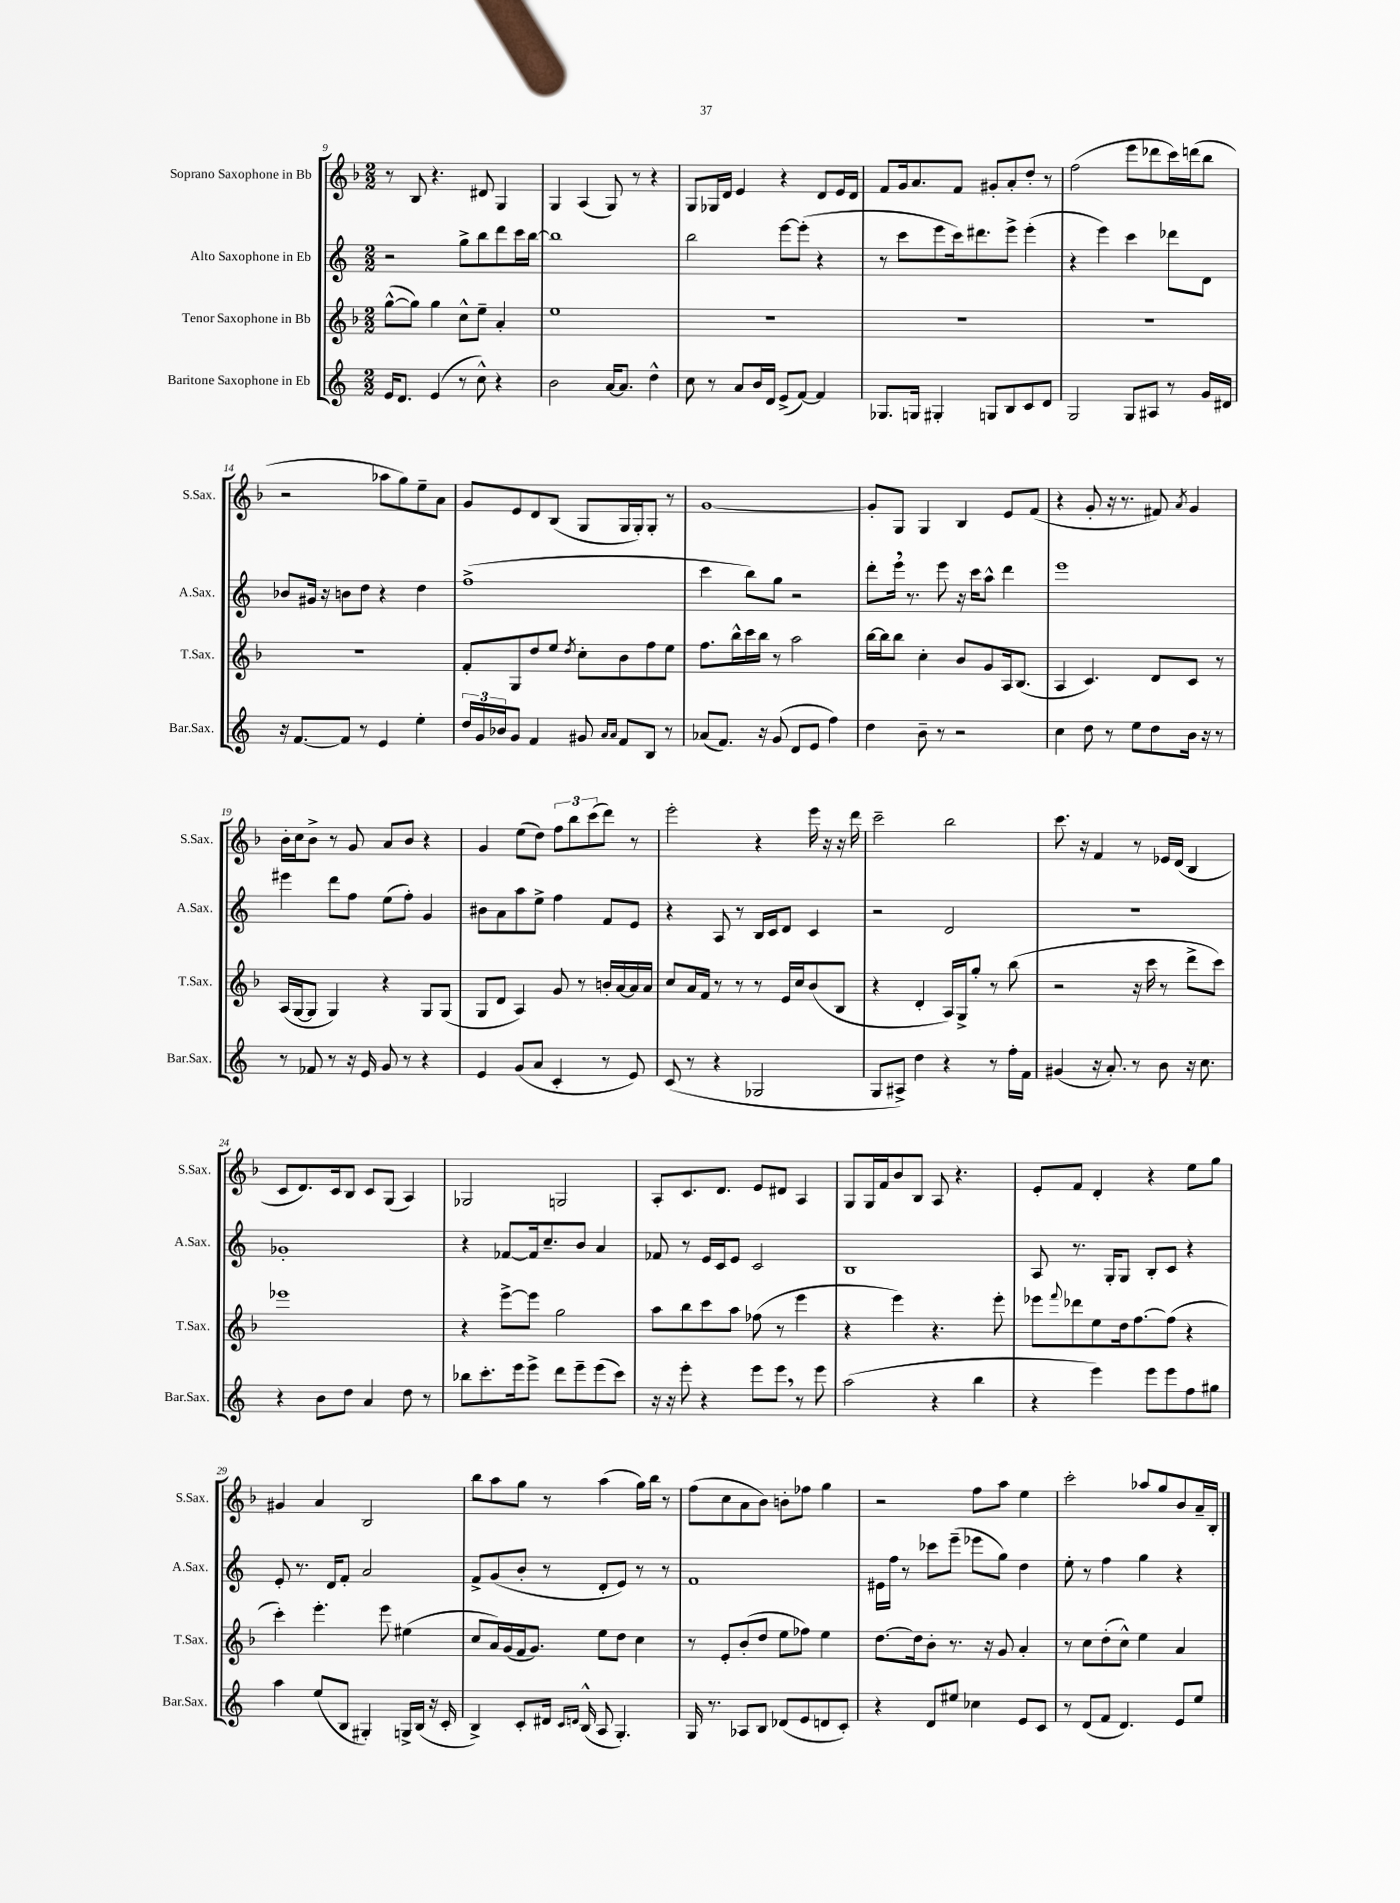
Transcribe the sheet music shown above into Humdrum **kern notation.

**kern	**kern	**kern	**kern
*staff4	*staff3	*staff2	*staff1
*clefG2	*clefG2	*clefG2	*clefG2
*k[]	*k[b-]	*k[]	*k[b-]
*M2/2	*M2/2	*M2/2	*M2/2
16e	([8gg^^	2r	8r
8.d	.	.	.
.	8gg])	.	8B-
(4e	4gg	.	4.r
8r	8cc^^	8gg^	.
8cc^^)	8ee~	8bb	8d#
4r	4a'	8ddd	4G
.	.	16ccc	.
.	.	[16bb	.
=	=	=	=
2b	1ee	1bb]	4G
.	.	.	(4A
[16a	.	.	8G)
8.a]	.	.	.
.	.	.	8r
4dd^^	.	.	4r
=	=	=	=
8cc	1r	2bb	8G
8r	.	.	16G-
.	.	.	16d
8a	.	.	4e
16b	.	.	.
16d	.	.	.
(8e^	.	[8eee	4r
[8f)	.	(8eee']	.
4f]	.	4r	8d
.	.	.	16e
.	.	.	16d
=	=	=	=
8.G-	1r	8r	8f
.	.	8ccc	16g
16G	.	.	8.a
4G#'	.	8eee	.
.	.	16ccc)	8f
.	.	8.ddd#	.
8G	.	.	8g#'
8B	.	8eee^	8a'
8c	.	(4eee'	8dd'
8d	.	.	8r
=	=	=	=
2G	1r	4r	(2ff
.	.	4eee)	.
8G	.	4ccc	8eee
8A#	.	.	8ddd-
8r	.	8ddd-	16ccc)
.	.	.	(16ddd
16g	.	8d	8bb-
16d#	.	.	.
=	=	=	=
16r	1r	8b-	2r
[8.f	.	.	.
.	.	16g#	.
.	.	16r	.
8f]	.	8b	.
8r	.	8dd	.
4e	.	4r	8aa-
.	.	.	8gg)
4ee'	.	4dd	8ee~
.	.	.	8a
=	=	=	=
24dd	8f'	(1ff^	8g
24g	.	.	.
24b-	.	.	.
8g	8G	.	8e
4f	8dd	.	8d
.	8ee	.	(8B-
.	8qdd	.	.
8g#	8cc'	.	8G
16qqa	.	.	.
16qqa	.	.	.
8f	8b-	.	16G
.	.	.	16G')
8B	8ff	.	8G'
8r	8ee	.	8r
=	=	=	=
(8a-	8.ff	4ccc	[1g
8.f)	.	.	.
.	16bb-^^	.	.
.	16ccc	8bb)	.
16r	16bb-	.	.
(8g	8r	8gg	.
8d	2aa	2r	.
8e	.	.	.
4ff)	.	.	.
=	=	=	=
4dd	[16bb-	8ddd'	8g']
.	16bb-]	.	.
.	8bb-	16eee	8G
.	.	8.r	.
8b~	4cc'	.	4G
8r	.	8eee	.
2r	8b-	16r	4B-
.	.	16ccc	.
.	8g	8aa^^	.
.	16A	4ddd	8e
.	(8.B-	.	.
.	.	.	(8f
=	=	=	=
4cc	4A	1eee	4r
8dd	4.c)	.	8g'
8r	.	.	16r
.	.	.	8.r
8ee	.	.	.
8dd	8d	.	8f#)
.	.	.	8qa
16b	8c	.	4g
16r	.	.	.
8r	8r	.	.
=	=	=	=
8r	(16A	4eee#	16b-'
.	[16G	.	16cc
8f-	8G]	.	8b-^
8r	4G)	8ddd	8r
16r	.	8ff	8g
16e	.	.	.
8g	4r	(8ee	8a
8r	.	8ff')	8b-
4r	8G	4g	4r
.	(8G	.	.
=	=	=	=
4e	8G	8b#	4g
.	8d	8a	.
(8g	4A)	8aa	(8ee
8a	.	8ee^	8dd)
4c'	8g	4ff	12ff
.	.	.	12bb-
.	8r	.	.
.	.	.	(12ccc
8r	16b'	8f	8ddd)
.	[16a	.	.
8e)	16a]	8e	8r
.	16a	.	.
=	=	=	=
(8c	8cc	4r	2eee'
8r	16a	.	.
.	16f	.	.
4r	8r	8A	.
.	8r	8r	.
2G-	8r	16B	4r
.	.	16c	.
.	16e	8d	.
.	16cc	.	.
.	(8b-	4c	16eee
.	.	.	16r
.	8B-	.	16r
.	.	.	16ddd
=	=	=	=
8G	4r	2r	2ccc~
8A#^)	.	.	.
4dd	4d'	.	.
4r	16A)	2d	2bb-
.	16G^	.	.
.	8gg'	.	.
8r	8r	.	.
16ff'	(8bb-	.	.
16f	.	.	.
=	=	=	=
(4g#	2r	1r	8.ccc
.	.	.	16r
16r	.	.	4f
8.a')	.	.	.
8r	16r	.	8r
.	16ccc	.	.
8b	8r	.	16e-
.	.	.	(16d
16r	8ddd^	.	4B-
8.cc	.	.	.
.	8ccc)	.	.
=	=	=	=
4r	1eee-	1g-'	8c
.	.	.	8.d)
8b	.	.	.
.	.	.	16c
8dd	.	.	8B-
4a	.	.	8c
.	.	.	(8G
8dd	.	.	4A)
8r	.	.	.
=	=	=	=
8bb-	4r	4r	2G-
8.ccc'	.	.	.
.	[8eee^	[8f-	.
16eee	.	.	.
8eee^	8eee]	16f-]	.
.	.	8.cc~	.
8ddd	2gg	.	2G
8eee~	.	8b	.
(8eee	.	4a	.
8ccc)	.	.	.
=	=	=	=
16r	8aa	8f-	8A'
16r	.	.	.
8eee'	8bb-	8r	8.c
4r	8ccc	16e	.
.	.	16c	8.d
.	8aa	8e	.
8eee	(8ff-	2c	8e
8eee	8r	.	8d#
8r	4eee	.	4A
8eee	.	.	.
=	=	=	=
(2aa	4r	1B	8G
.	.	.	16G
.	.	.	16f
.	4eee)	.	8b-
.	.	.	8B-
4r	4.r	.	8A
.	.	.	4.r
4bb	.	.	.
.	8eee'	.	.
=	=	=	=
4r	8eee-	8A	8e'
.	8qqfff	.	.
.	8ddd-	8.r	8f
4eee)	8ee	.	4d'
.	.	16G'	.
.	16dd	8G	.
.	[8.ff	.	.
8eee	.	8B'	4r
8eee	(8ff]	8c	.
8ff	4r	4r	8ee
8gg#	.	.	8gg
=	=	=	=
4aa	4ccc')	8e'	4g#
.	.	8.r	.
(8ee	4.eee'	.	4a
.	.	16d	.
8B	.	8f'	.
4G#')	.	2a	2B-
.	8eee	.	.
16G^	(4ee#	.	.
(16B	.	.	.
16r	.	.	.
16c'	.	.	.
=	=	=	=
4B^)	8cc	8f^	8bb-
.	16a)	(8g	8aa
.	(16g	.	.
8c'	16f	8b'	8gg
.	8.g)	.	.
16d#	.	8r	8r
16qqc	.	.	.
16qqd	.	.	.
(16B^^	.	.	.
8A	8ee	8d'	(4aa
4.G')	8dd	8e)	.
.	4cc	8r	16gg)
.	.	.	16bb-
.	.	8r	8r
=	=	=	=
16G	8r	1f	(8ff
8.r	.	.	.
.	8e'	.	8cc
8A-	(8b-'	.	8a
8B	8dd	.	8b-)
(8d-	8ee	.	8b'
8e	8ff-)	.	8ff-
8d	4ee	.	4gg
8c')	.	.	.
=	=	=	=
4r	[8.dd	16e#	2r
.	.	16ff	.
.	.	8r	.
.	16dd]	.	.
8d	8b-'	8ccc-	.
8ee#	8.r	(8eee~	.
4cc-	.	8eee-	8ff
.	16r	.	.
.	8g	8gg)	8aa
8e	4a'	4dd	4ee
8c	.	.	.
=	=	=	=
8r	8r	8ee'	2ccc'
(8d	8cc	8r	.
8f	(8dd'	4ff	.
4.d)	8cc^^)	.	.
.	4ee	4gg	8aa-
.	.	.	8gg
8e	4a	4r	8b-
8ee	.	.	16a~
.	.	.	16B-'
==	==	==	==
*-	*-	*-	*-
